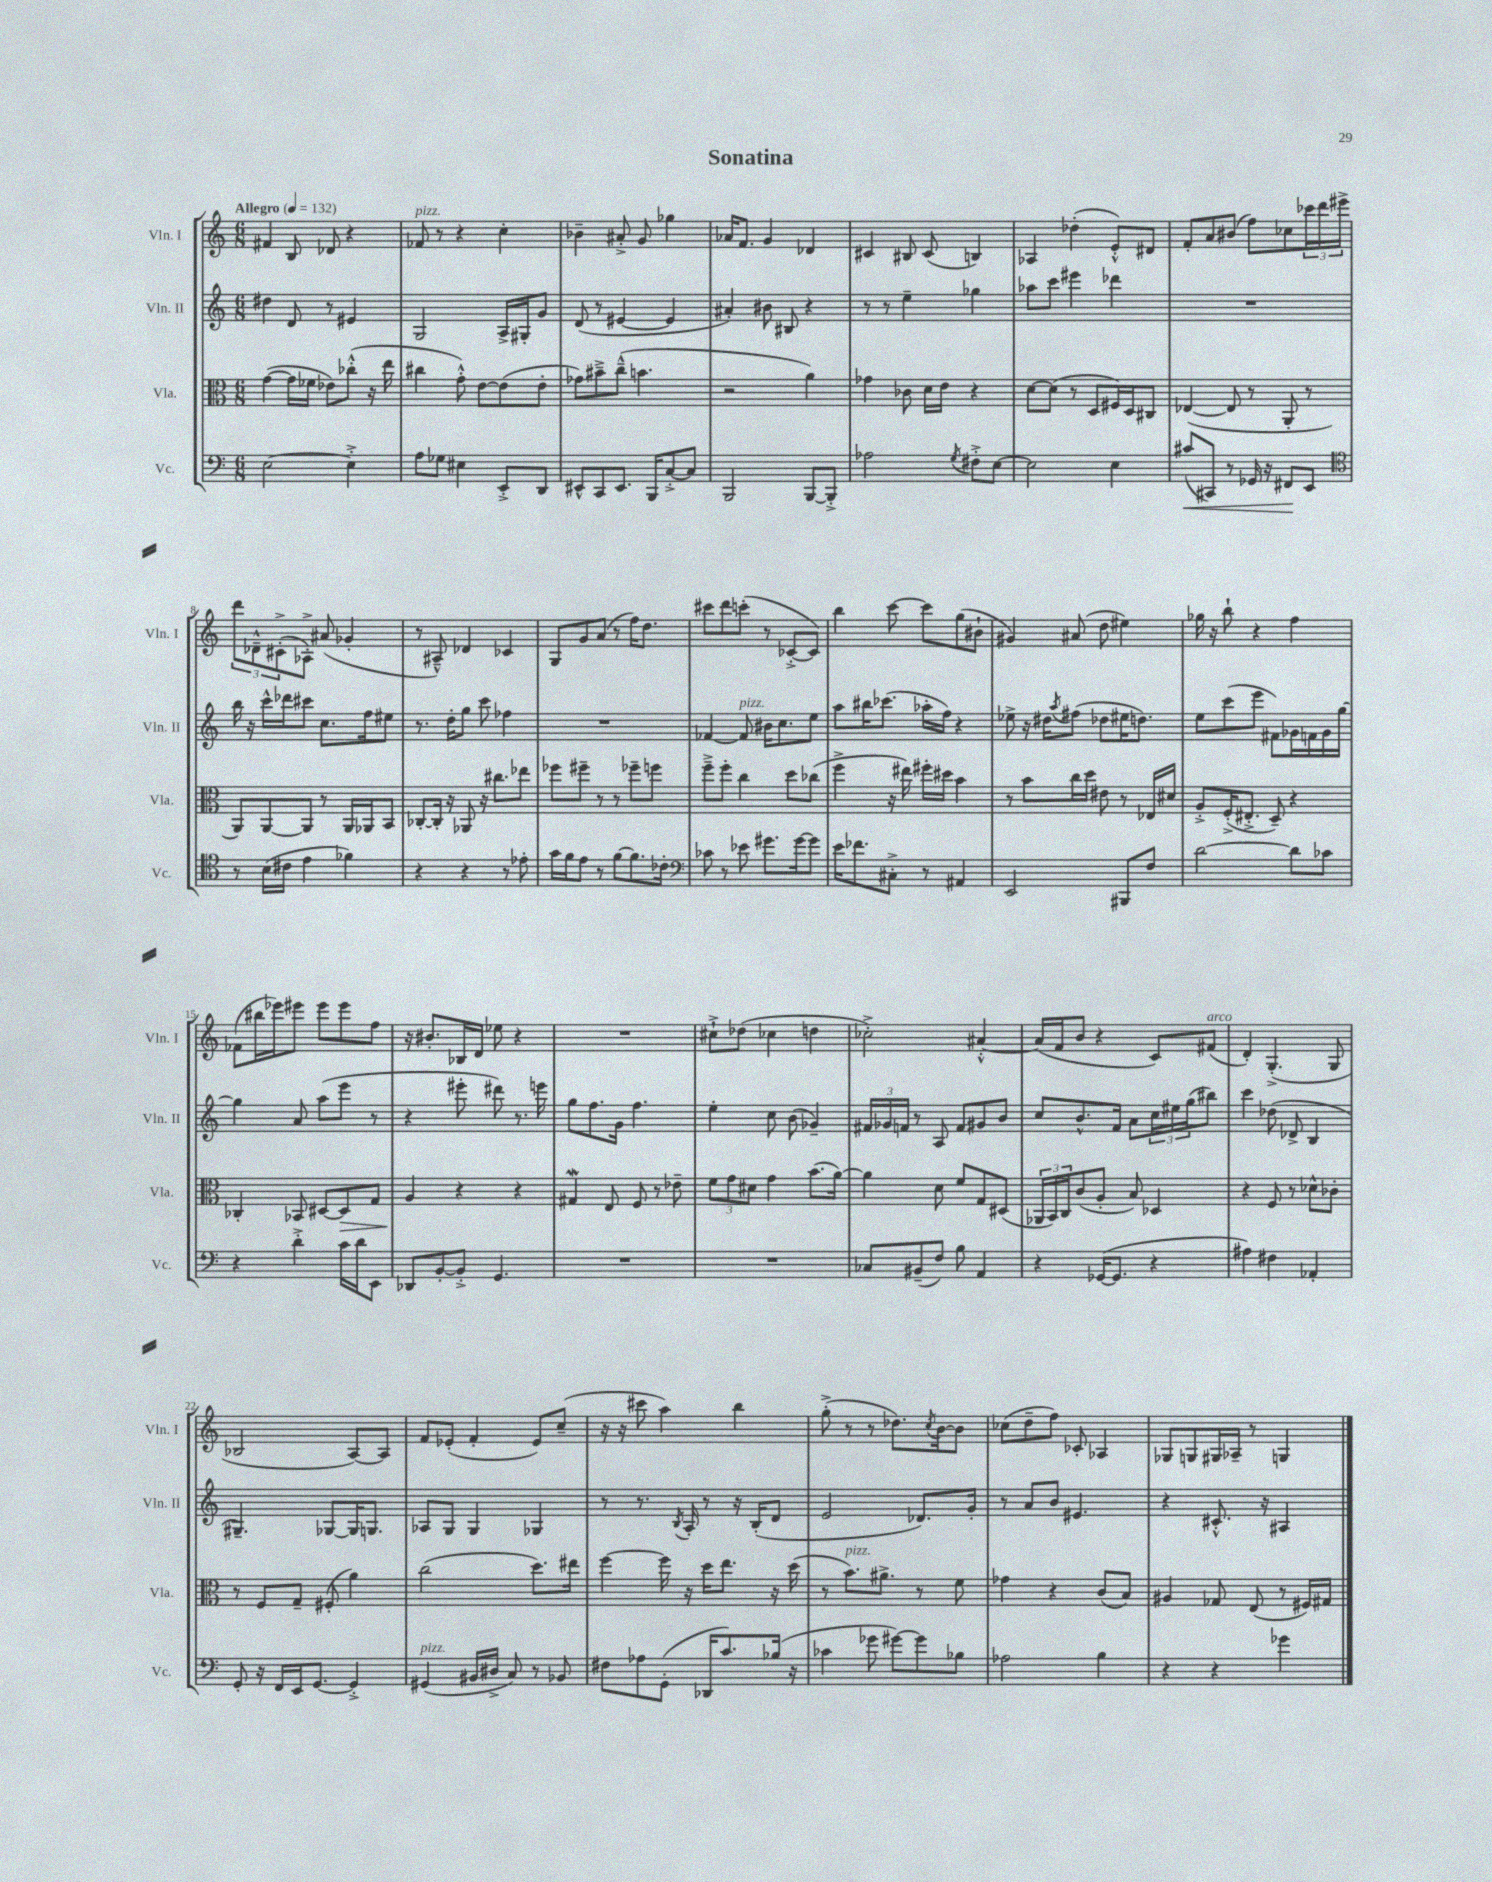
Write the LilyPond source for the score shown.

\header { title = "Sonatina" }
<<
\new StaffGroup <<
\new Staff = "s0" \with { instrumentName = "Vln. I" shortInstrumentName = "Vln. I" } {
    \clef treble \key c \major \numericTimeSignature \time 6/8 \tempo "Allegro" 4 = 132
    fis'4 b8 des'8 r4 |
    fes'8^\markup { \italic "pizz." } r8 r4 c''4-. |
    bes'4-- ais'8-.-> g'8 ges''4 |
    aes'16 f'8. g'4 des'4 |
    cis'4 bis8 cis'8( b4) |
    aes4 des''4-.( e'8-.-^) dis'8 |
    f'8-. a'8 bis'8( f''8) ces''8 \tuplet 3/2 { ces'''16 d'''16 eis'''16-> } |
    \tuplet 3/2 { d'''8 des'8---^ cis'8-.->( } aes8-.->) ais'8( ges'4-. |
    r8 ais8---^) des'4 ces'4 |
    g8 g'8 a'8( r8 f''16) d''8. |
    cis'''8 d'''8 c'''8-.( r8 ces'8~-.-> ces'8) |
    b''4 c'''8~ c'''8 g''8( bis'8-! |
    gis'4) ais'8( d''8 eis''4) |
    ges''16 r16 b''8-! r4 f''4 |
    fes'8( bis''16 ees'''16) eis'''8 eis'''8 eis'''8 f''8 |
    r16 bis'8.-. bes16 d'16 ees''8 r4 |
    R2. |
    cis''8-!-> des''8( ces''4 d''4 |
    ces''2-.->) ais'4~-.-^ |
    ais'16( f'16 b'8 r4 c'8) fis'8^\markup { \italic "arco" }( |
    d'4-.) g4.-.->( g8 |
    bes2 a8~) a8 |
    f'8 ees'8-.( f'4-. ees'8) c''8--( |
    r16 r16 cis'''8 a''4) b''4 |
    g''8-.->( r8 r8 des''8.) \acciaccatura { c''8 } b'16~ b'8 |
    ces''8( d''8-- f''8) ces'8-. aes4 |
    ges8 g8 gis16 aes16-- r8 g4 \bar "|." |
}
\new Staff = "s1" \with { instrumentName = "Vln. II" shortInstrumentName = "Vln. II" } {
    \clef treble \key c \major \numericTimeSignature \time 6/8
    dis''4 d'8 r8 eis'4 |
    g2 a16-> gis16-. g'8 |
    d'8( r8 eis'4~ eis'4 |
    ais'4-.) bis'8 bis8 r4 |
    r8 r8 e''4-- ges''4 |
    aes''8 c'''8 eis'''4 des'''4 |
    R2. |
    b''16 r16 c'''16-^ des'''16 cis'''8 c''8. f''16 eis''8 |
    r8. d''16-. g''8 c'''8 fes''4 |
    R2. |
    fes'4~ fes'8^\markup { \italic "pizz." } bis'16 c''8. e''8 |
    a''8 bis''16 ces'''8.( aes''16-. f''16) r4 |
    ees''8-> r16 dis''16 \acciaccatura { a''8 } fis''8( des''8 eis''16 d''8.) |
    e''8 c'''8( e'''8 fis'8) ges'16 f'16 ges'16 g''16~ |
    g''4 a'8 a''8( e'''8 r8 |
    r4 eis'''8-. dis'''8) r8. e'''16 |
    g''8 f''8. g'16 f''4. |
    e''4-. c''8 b'8( ges'4--) |
    \tuplet 3/2 { fis'16 ges'16 f'16 } r8 a8 f'8 gis'8 b'8 |
    c''8 b'8.-^ f'16 a'8 \tuplet 3/2 { c''16 eis''16 g''16( } bis''8) |
    c'''4 des''8( des'8-> b4 |
    gis4.--) ges8~ ges16 g8. |
    aes8 g8 g4 ges4 |
    r8 r8. \acciaccatura { b8 } a16-. r8 r16 b16-.( d'8 |
    e'2 des'8.) g'16-. |
    r8 a'8 b'8 eis'4. |
    r4 cis'8.-.-^ r16 ais4 \bar "|." |
}
\new Staff = "s2" \with { instrumentName = "Vla." shortInstrumentName = "Vla." } {
    \clef alto \key c \major \numericTimeSignature \time 6/8
    g'4~( g'16 fes'16 ees'8) ces''8-.-^( r16 e''16 |
    cis''4 g'8-.-^) e'8~ e'8( e'8-. |
    ges'8) bis'8---> c''8---^( b'4. |
    r2 a'4) |
    ges'4 ces'8 d'16 e'16 r4 |
    d'8~ d'8( r8 d8 fis16) d16 cis8 |
    ees4~( ees8 r8 a,8-. r8 |
    a,8) a,8~ a,8 r8 a,16 aes,16 b,8 |
    ces8~-. ces16-. r16 aes,8 r16 cis''8. ees''8 |
    fes''8 fis''8-- r8 r8 fes''8-- f''8 |
    f''8---> f''8-. c''4 d''8 ces''8( |
    f''4-> r16 eis''16) fis''16-. dis''16 b'4 |
    r8 b'8 c''16 d''16 eis'8 r8 ees16 dis'16 |
    a8-.-> f16-.->( eis8.-.-> d8--) r4 |
    ces4-. bes,8 dis8~ dis8\> g8 |
    a4\! r4 r4 |
    gis4\mordent e8 f8 r8 ees'8-- |
    \tuplet 3/2 { f'8 g'8 dis'8 } g'4 b'8.( a'16~) |
    a'4 d'8 f'8 g8 dis8( |
    \tuplet 3/2 { aes,16 b,16) c16 } c'8( a8-. b8) des4 |
    r4 f8 r8 des'8-^ ces'8-. |
    r8 f8 g8-- fis8-.( a'4) |
    c''2( d''8.) eis''16 |
    f''4~ f''16 r16 d''16 e''8. r16 d''16( |
    r8 b'8.^\markup { \italic "pizz." }) ais'8.-> r8 f'8 |
    ges'4 r4 c'8( b8) |
    ais4 ges8 e8( r8 fis16) gis16 \bar "|." |
}
\new Staff = "s3" \with { instrumentName = "Vc." shortInstrumentName = "Vc." } {
    \clef bass \key c \major \numericTimeSignature \time 6/8
    e2~ e4-.-> |
    a8 ges8 eis4 e,8-.-> d,8 |
    eis,8-^ c,8 eis,8. b,,16 c8~-.-> c8 |
    b,,2 b,,8~ b,,8-.-> |
    aes2 \acciaccatura { g8 } fis8-.-> e8~ |
    e2 e4 |
    cis'8\<( cis,8) r8 ges,16 r16 fis,8\! e,8 |
    \clef tenor r8 b16( cis'16 e'4 fes'4) |
    r4 r4 r8 ees'8-. |
    g'16 f'16 e'8 r8 f'8~ f'8. ces'16-. |
    \clef bass ces'8 r8 ees'8 gis'8. gis'16~ gis'8 |
    e'16 fes'8. cis8-.-> r8 ais,4 |
    e,2 bis,,8 f8 |
    d'2~ d'8 ces'8 |
    r4 d'4-.-> c'16 d'16 e,8 |
    des,8 b,8~-. b,8-.-> g,4. |
    R2. |
    R2. |
    ces8 bis,8--( f8) b8 a,4 |
    r4 ges,16~( ges,8. r4 |
    ais4) fis4 aes,4-. |
    g,8-. r16 f,16 e,16 g,8.~ g,4-.-> |
    gis,4^\markup { \italic "pizz." }( bis,16 dis16-> c8) r8 bes,8 |
    fis8 aes8 g,8-.( des,16 c'8.) bes16( r16 |
    ces'4 ges'8 gis'8~) gis'8 bes8 |
    aes2 b4 |
    r4 r4 ges'4 \bar "|." |
}
>>
>>
